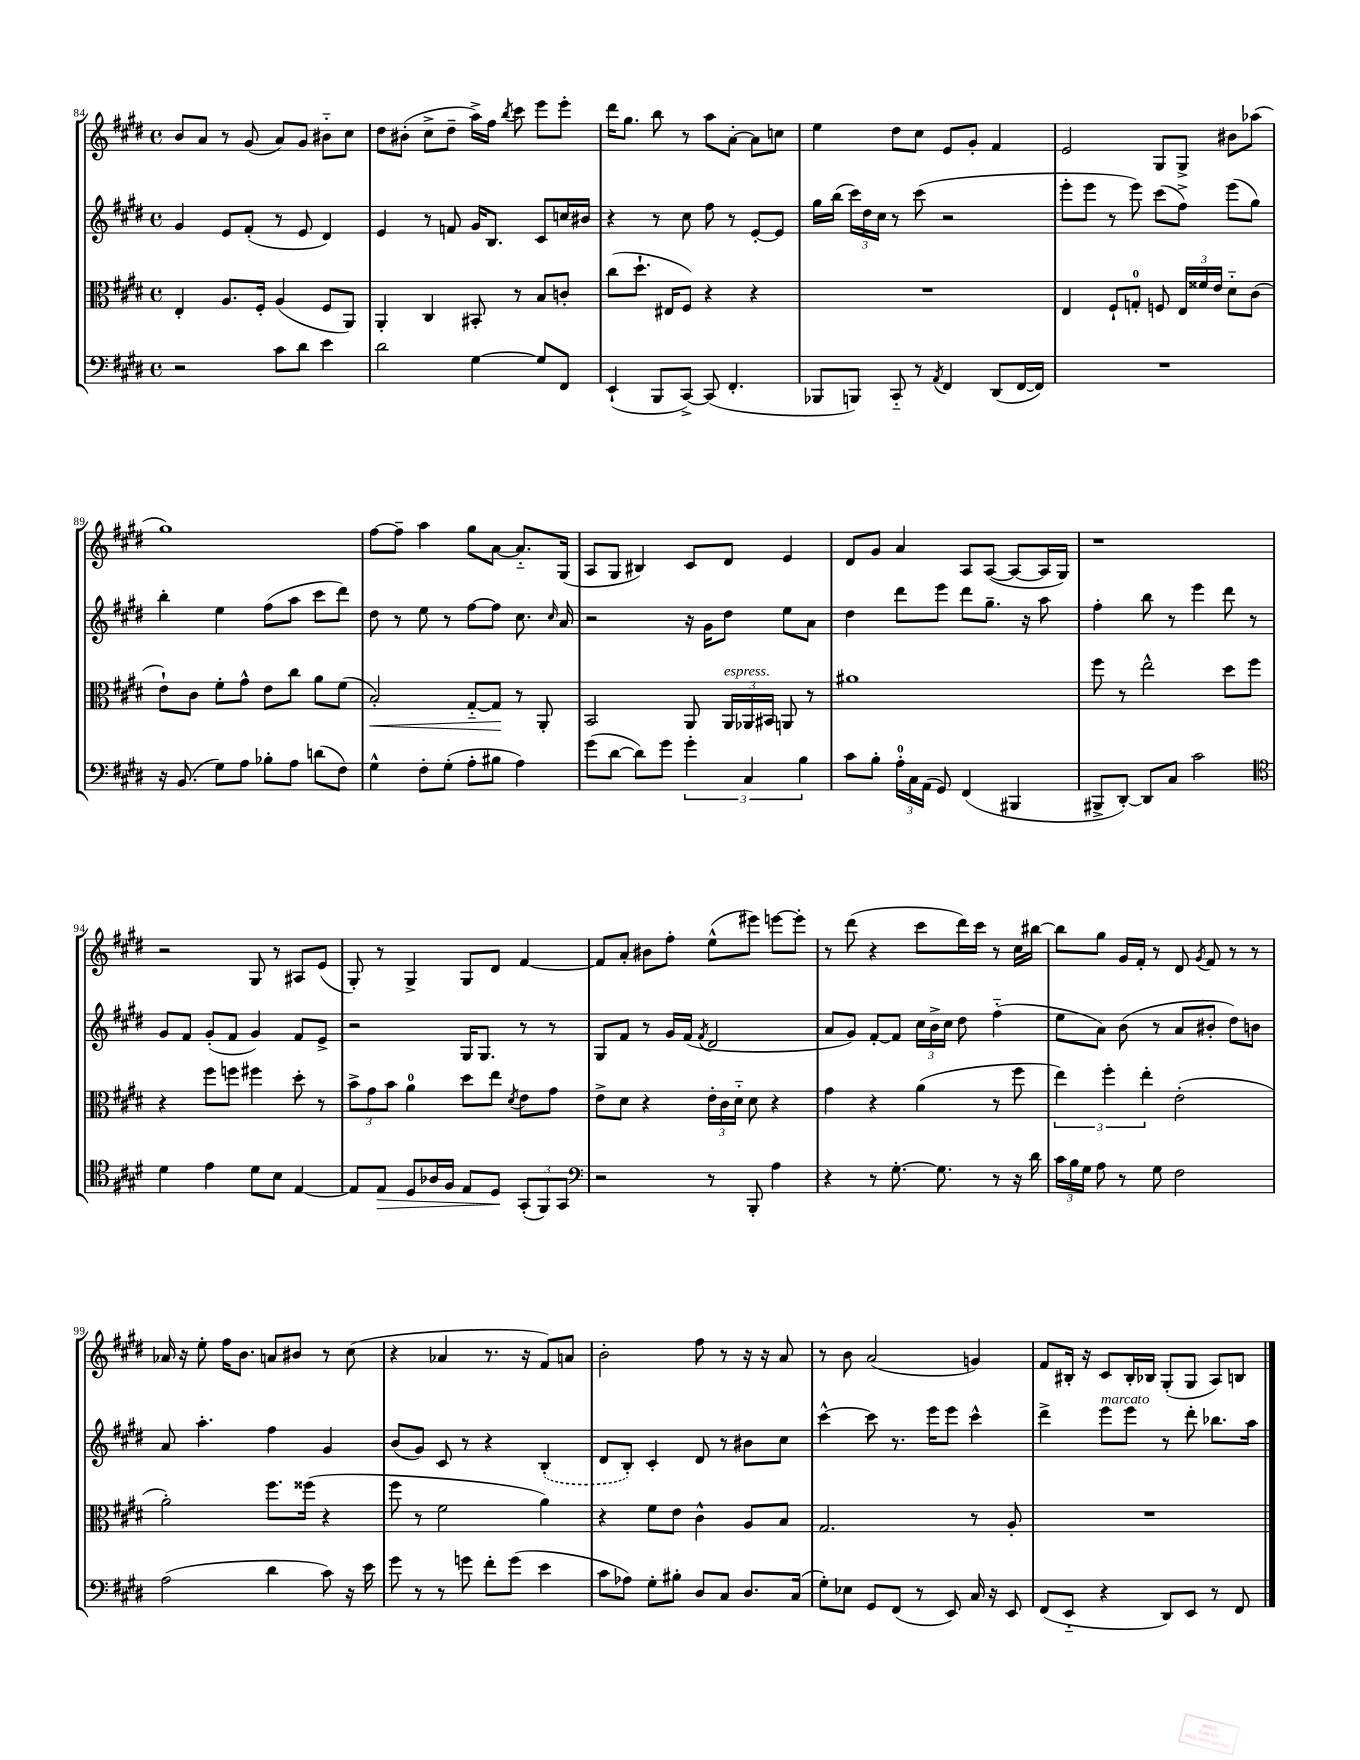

**kern	**dynam	**kern	**dynam	**kern	**kern
*part4	*part4	*part3	*part3	*part2	*part1
*staff4	*staff4	*staff3	*staff3	*staff2	*staff1
*clefF4	*	*clefC3	*	*clefG2	*clefG2
*k[f#c#g#d#]	*	*k[f#c#g#d#]	*	*k[f#c#g#d#]	*k[f#c#g#d#]
*M4/4	*	*M4/4	*	*M4/4	*M4/4
*met(c)	*	*met(c)	*	*met(c)	*met(c)
=84	=84	=84	=84	=84	=84
2r	.	4E'/	.	4g#/	8b/L
.	.	.	.	.	8a/J
.	.	8.A/L	.	8e/L	8r
.	.	.	.	(8f#'/J	(8g#/
.	.	16F#'/Jk	.	.	.
8c#\L	.	(4A/	.	8r	8a/L)
8d#\J	.	.	.	8e/	8g#/J
4e\	.	8F#/L	.	4d#/)	8b#X\L
.	.	8AA/J)	.	.	8cc#\J
=85	=85	=85	=85	=85	=85
2d#\	.	4AA'/	.	4e/	8dd#\L
.	.	.	.	.	(8b#X'\J
.	.	4C#/	.	8r	8cc#^\L
.	.	.	.	8fn/	8dd#~\J
[4G#\	.	8BB#X'/	.	16g#/KL	16aa^\LL)
.	.	.	.	8.B/J	16ff#\JJ
.	.	.	.	.	8qbb/
.	.	8r	.	.	8ccc#\
8G#/L]	.	8B/L	.	8c#/L	8eee\L
8FF#/J	.	8cn'/J	.	16ccn/L	8eee'\J
.	.	.	.	16b#X/JJ	.
=86	=86	=86	=86	=86	=86
(4EE`/	.	(8cc#\L	.	4r	16ddd#\KL
.	.	.	.	.	8.gg#\J
.	.	8.dd#`\J	.	.	.
8BBB/L	.	.	.	8r	8bb\
.	.	16E#X/KL	.	.	.
[8CC#^/J)	.	8F#/J)	.	8cc#\	8r
(8CC#/]	.	4r	.	8ff#\	8aa\L
4.FF#'/	.	.	.	8r	[8a'\J
.	.	4r	.	[8e'/L	8a\L]
.	.	.	.	8e/J]	8ccn\J
=87	=87	=87	=87	=87	=87
8BBB-X/L	.	1r	.	16gg#\LL	4ee\
.	.	.	.	(16bb\JJ	.
8BBBn/J)	.	.	.	24ccc#\LL)	.
.	.	.	.	24dd#\	.
.	.	.	.	24cc#\JJ	.
8CC#/	.	.	.	8r	8dd#\L
8r	.	.	.	(8ccc#\	8cc#\J
8qAA/	.	.	.	.	.
4FF#/	.	.	.	2r	8e/L
.	.	.	.	.	8g#'/J
(8DD#/L	.	.	.	.	4f#/
[16FF#/L	.	.	.	.	.
16FF#/JJ])	.	.	.	.	.
=88	=88	=88	=88	=88	=88
1r	.	4E/	.	8eee'\L	2e/
.	.	.	.	8eee\J	.
.	.	8F#`/L	.	8r	.
.	.	8Gn'/J	.	8eee\)	.
.	.	8Fn/	.	(8ccc#\L	8G#/L
.	.	24E/LL	.	8ff#^\J)	8G#^/J
.	.	24f##X/	.	.	.
.	.	24e/JJ	.	.	.
.	.	8d#\L	.	(8eee\L	8b#X\L
.	.	(8c#\J	.	8gg#\J)	(8aa-X\J
!!LO:LB:g=z
=89	=89	=89	=89	=89	=89
16r	.	8e`\L)	.	4bb'\	1gg#)
(8.BB/	.	.	.	.	.
.	.	8c#\J	.	.	.
8G#\L)	.	8f#'\L	.	4ee\	.
8A\J	.	8g#^^\J	.	.	.
8B-X'\L	.	8e\L	.	(8ff#\L	.
8A\J	.	8cc#\J	.	8aa\J	.
(8dn\L	.	8a\L	.	8ccc#\L	.
8F#\J)	.	(8f#\J	.	8ddd#\J)	.
=90	=90	=90	=90	=90	=90
!	!	!	!LO:HP:b	!	!
4G#^^\	.	2B'/)	<	8dd#\	[8ff#\L
.	.	.	.	8r	8ff#~\J]
8F#'\L	.	.	.	8ee\	4aa\
(8G#'\J	.	.	.	8r	.
8A'\L	.	[8G#/L	.	[8ff#\L	8gg#\L
8B#X\J	.	8G#/J]	.	8ff#\J]	[8a\J
4A\)	.	8r	[	8.cc#\	8.a/L]
.	.	8AA'/	.	.	.
.	.	.	.	16qqcc#/	.
.	.	.	.	16a/	(16G#/Jk
=91	=91	=91	=91	=91	=91
(8g#\L	.	2BB/	.	2r	8A/L
[8d#\J	.	.	.	.	8G#/J
8d#\L])	.	.	.	.	4B#X/)
8g#\J	.	.	.	.	.
6g#'\	.	8AA/	.	16r	8c#/L
.	.	.	.	16g#\KL	.
!	!	!LO:TX:a:i:t=espress.	!	!	!
.	.	24AA/LL	.	8dd#\J	8d#/J
6C#/	.	24AA-X/	.	.	.
.	.	24BB#X/JJ	.	.	.
.	.	8AAn/	.	8ee\L	4e/
6B\	.	.	.	.	.
.	.	8r	.	8a\J	.
=92	=92	=92	=92	=92	=92
8c#\L	.	1a#X	.	4dd#\	8d#/L
8B'\J	.	.	.	.	8g#/J
24A'\LL	.	.	.	8ddd#\L	4a/
24C#\	.	.	.	.	.
(24AA\JJ	.	.	.	.	.
8GG#/)	.	.	.	8eee\J	.
(4FF#/	.	.	.	8ddd#\L	8A/L
.	.	.	.	8.gg#~\J	([8A/J
4BBB#X/	.	.	.	.	8A/L_
.	.	.	.	16r	.
.	.	.	.	8aa\	16A/L]
.	.	.	.	.	16G#/JJ)
=93	=93	=93	=93	=93	=93
8BBB#X^/L	.	8ff#\	.	4ff#'\	1r
[8DD#'/J)	.	8r	.	.	.
8DD#/L]	.	2ee^^\	.	8bb\	.
8C#/J	.	.	.	8r	.
2c#\	.	.	.	4eee\	.
.	.	8dd#\L	.	8ddd#\	.
.	.	8ff#\J	.	8r	.
!!LO:LB:g=z
=94	=94	=94	=94	=94	=94
*clefC4	*	*	*	*	*
4d#\	.	4r	.	8g#/L	2r
.	.	.	.	8f#/J	.
4e\	.	8ff#\L	.	(8g#'/L	.
.	.	8ffn\J	.	8f#/J	.
8d#\L	.	4ff#X\	.	4g#/)	8G#/
8B\J	.	.	.	.	8r
[4E/	.	8dd#'\	.	8f#/L	8A#X/L
.	.	8r	.	8e^/J	(8e/J
=95	=95	=95	=95	=95	=95
8E/L]	.	12b^\L	.	2r	8G#'/)
.	.	12g#\	.	.	.
!	!LO:HP:b	!	!	!	!
8E/J	>	.	.	.	8r
.	.	12b\J	.	.	.
8D#/L	.	4a\	.	.	4G#^/
16A-X/L	.	.	.	.	.
16F#/JJ	.	.	.	.	.
8E/L	.	8dd#\L	.	16G#/KL	8G#/L
.	.	.	.	8.G#/J	.
8D#/J	.	8ee\J	.	.	8d#/J
.	.	8qd#/	.	.	.
(12GG#'/L	]	8e\L	.	8r	[4f#/
12FF#/)	.	.	.	.	.
.	.	8g#\J	.	8r	.
12GG#/J	.	.	.	.	.
=96	=96	=96	=96	=96	=96
*clefF4	*	*	*	*	*
2r	.	8e^\L	.	8G#/L	8f#/L]
.	.	8d#\J	.	8f#/J	8a'/J
.	.	4r	.	8r	8b#X\L
.	.	.	.	16g#/LL	8ff#'\J
.	.	.	.	(16f#/JJ	.
.	.	.	.	8qf#/	.
8r	.	24e'\LL	.	2d#/	(8ee^^\L
.	.	24c#\	.	.	.
.	.	24d#\JJ	.	.	.
8BBB'/	.	8d#\	.	.	8eee#X\J)
4A\	.	4r	.	.	[8eeen\L
.	.	.	.	.	8eee'\J]
=97	=97	=97	=97	=97	=97
4r	.	4g#\	.	8a/L	8r
.	.	.	.	8g#/J)	(8ddd#\
8r	.	4r	.	[8f#'/L	4r
[8.G#'\	.	.	.	8f#/J]	.
.	.	(4a\	.	24cc#\LL	8ccc#\L
.	.	.	.	24b^\	.
8.G#\]	.	.	.	.	.
.	.	.	.	24cc#\JJ	.
.	.	.	.	8dd#\	16ddd#\L)
.	.	.	.	.	16ccc#\JJ
8r	.	8r	.	(4ff#\	8r
16r	.	8ff#\	.	.	16cc#\LL
16d#\	.	.	.	.	[16bb#X\JJ
=98	=98	=98	=98	=98	=98
24c#\LL	.	6ee\)	.	8ee\L	8bb#\L]
24B\	.	.	.	.	.
24G#\JJ	.	.	.	.	.
8A\	.	.	.	8a\J)	8gg#\J
.	.	6ff#'\	.	.	.
8r	.	.	.	(8b\	16g#/LL
.	.	.	.	.	16f#'/JJ
.	.	6ee'\	.	.	.
8G#\	.	.	.	8r	8r
2F#\	.	(2e'\	.	8a/L	8d#/
.	.	.	.	.	8qg#/
.	.	.	.	8b#X'/J	8f#/
.	.	.	.	8dd#\L)	8r
.	.	.	.	8bn\J	8r
!!LO:LB:g=z
=99	=99	=99	=99	=99	=99
(2A\	.	2a'\)	.	8a/	16a-X/
.	.	.	.	.	16r
.	.	.	.	4.aa'\	8ee'\
.	.	.	.	.	16ff#\KL
.	.	.	.	.	8.b\J
4d#\	.	8.ff#\L	.	4ff#\	8an/L
.	.	.	.	.	8b#X/J
.	.	(16ff##X\Jk	.	.	.
8c#\)	.	4r	.	4g#/	8r
16r	.	.	.	.	(8cc#\
16e\	.	.	.	.	.
=100	=100	=100	=100	=100	=100
8g#\	.	8ff#\	.	(8b/L	4r
8r	.	8r	.	8g#/J)	.
8r	.	2f#\	.	8c#/	4a-X/
8gn\	.	.	.	8r	.
8f#'\L	.	.	.	4r	8.r
(8g\J	.	.	.	.	.
.	.	.	.	.	16r
4e\	.	4a\)	.	(4B'/	8f#/L)
.	.	.	.	.	8an/J
=101	=101	=101	=101	=101	=101
8c#\L	.	4r	.	8d#/L	2b'\
8A-X\J)	.	.	.	8B'/J)	.
8G#'\L	.	8f#\L	.	4c#'/	.
8B#X'\J	.	8e\J	.	.	.
8D#/L	.	4c#^^\	.	8d#/	8ff#\
8C#/J	.	.	.	8r	8r
8.D#/L	.	8A/L	.	8b#X\L	16r
.	.	.	.	.	16r
.	.	8B/J	.	8cc#\J	8a/
(16C#/Jk	.	.	.	.	.
=102	=102	=102	=102	=102	=102
8G#'\L)	.	2.G#/	.	[4ccc#^^\	8r
8E-X\J	.	.	.	.	8b\
8GG#/L	.	.	.	8ccc#\]	(2a/
(8FF#/J	.	.	.	8.r	.
8r	.	.	.	.	.
.	.	.	.	16eee\KL	.
8EE/)	.	.	.	8eee\J	.
16C#/	.	8r	.	4ccc#^^\	4gn/)
16r	.	.	.	.	.
8EE/	.	8A'/	.	.	.
=103	=103	=103	=103	=103	=103
(8FF#/L	.	1r	.	4ddd#^\	8f#/L
8EE/J	.	.	.	.	16B#X'/Jk
.	.	.	.	.	16r
!	!	!	!	!LO:TX:a:i:t=marcato	!
4r	.	.	.	8eee\L	8c#/L
.	.	.	.	8eee\J	16B#'/L
.	.	.	.	.	16B-X/JJ
8DD#/L)	.	.	.	8r	(8G#'/L
8EE/J	.	.	.	8ddd#'\	8G#/J
8r	.	.	.	8.bb-X\L	8A/L)
8FF#/	.	.	.	.	8Bn/J
.	.	.	.	16aa\Jk	.
==	==	==	==	==	==
*-	*-	*-	*-	*-	*-
